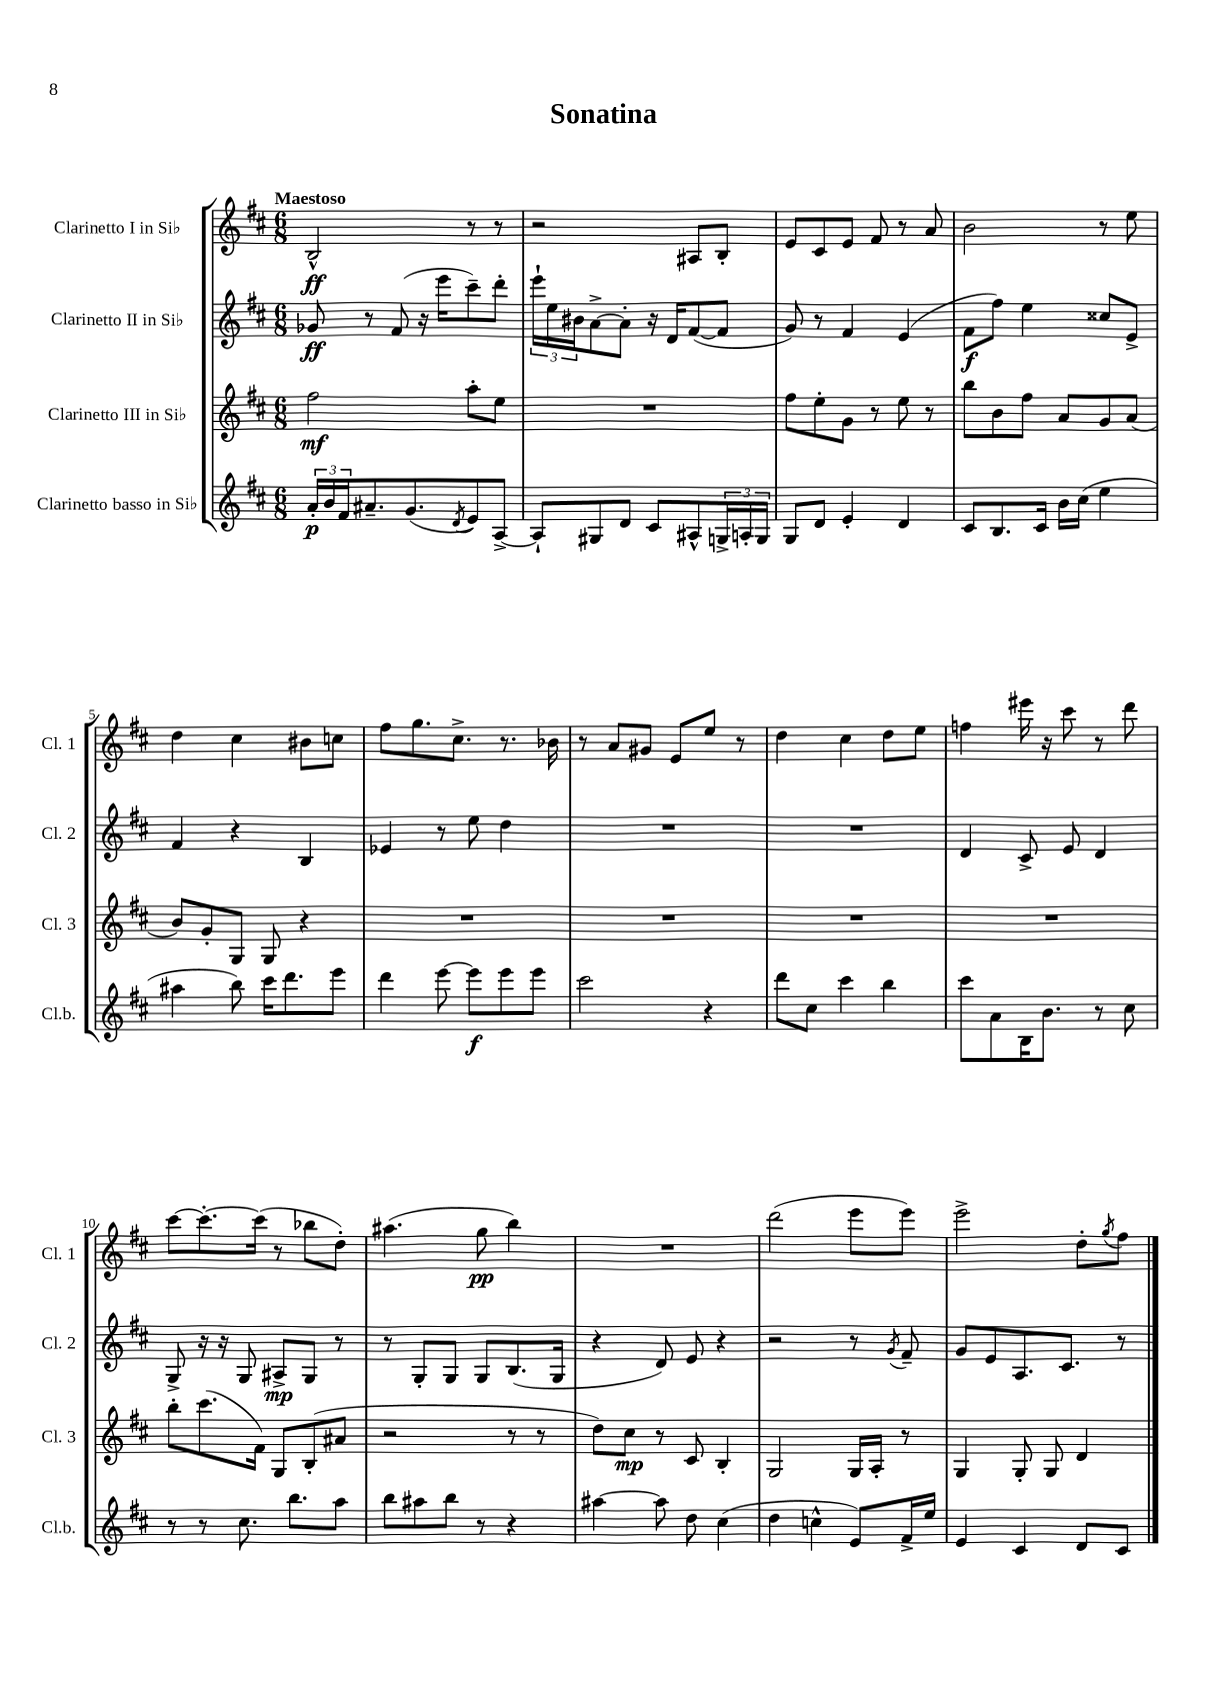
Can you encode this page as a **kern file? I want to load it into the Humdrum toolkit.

**kern	**kern	**kern	**kern
*staff4	*staff3	*staff2	*staff1
*clefG2	*clefG2	*clefG2	*clefG2
*k[f#c#]	*k[f#c#]	*k[f#c#]	*k[f#c#]
*M6/8	*M6/8	*M6/8	*M6/8
24a'	2ff#	8g-	2B^^
24b	.	.	.
24f#	.	.	.
8.a#~	.	8r	.
.	.	(8f#	.
(8.g	.	.	.
.	.	16r	.
.	.	16eee	.
8qd	.	.	.
8e)	8aa'	8ccc#~)	8r
[8A^	8ee	8ddd'	8r
=	=	=	=
8A`]	2.r	24eee`	2r
.	.	24ee	.
.	.	24b#	.
8G#	.	[8a^	.
8d	.	8a']	.
8c#	.	16r	.
.	.	16d	.
8A#^^	.	([8f#	8A#
24G^	.	8f#]	8B'
24A'	.	.	.
24G	.	.	.
=	=	=	=
8G	8ff#	8g)	8e
8d	8ee'	8r	8c#
4e'	8g	4f#	8e
.	8r	.	8f#
4d	8ee	(4e	8r
.	8r	.	8a
=	=	=	=
8c#	8bb	8f#	2b
8.B	8b	8ff#)	.
.	8ff#	4ee	.
16c#	.	.	.
16b	8a	.	.
(16cc#	.	.	.
4ee	8g	8cc##	8r
.	(8a	8e^	8ee
=	=	=	=
4aa#	8b)	4f#	4dd
.	8g'	.	.
8bb)	8G	4r	4cc#
16ccc#	8G	.	.
8.ddd	.	.	.
.	4r	4B	8b#
8eee	.	.	8cc
=	=	=	=
4ddd	2.r	4e-	8ff#
.	.	.	8.gg
[8eee	.	8r	.
.	.	.	8.cc#^
8eee]	.	8ee	.
8eee	.	4dd	8.r
8eee	.	.	.
.	.	.	16b-
=	=	=	=
2ccc#	2.r	2.r	8r
.	.	.	8a
.	.	.	8g#
.	.	.	8e
4r	.	.	8ee
.	.	.	8r
=	=	=	=
8ddd	2.r	2.r	4dd
8cc#	.	.	.
4ccc#	.	.	4cc#
4bb	.	.	8dd
.	.	.	8ee
=	=	=	=
8ccc#	2.r	4d	4ff
8a	.	.	.
16B	.	8c#^	16eee#
8.b	.	.	16r
.	.	8e	8ccc#
8r	.	4d	8r
8cc#	.	.	8ddd
=	=	=	=
8r	8bb'	8G^	[8ccc#
8r	(8.ccc#	16r	8.ccc#'_
.	.	16r	.
8.cc#	.	8G	.
.	16f#)	.	(16ccc#]
.	8G	8A#^	8r
8.bb	.	.	.
.	(8B'	8G	8bb-
8aa	8a#	8r	8dd')
=	=	=	=
8bb	2r	8r	(4.aa#
8aa#	.	8G'	.
8bb	.	8G	.
8r	.	8G	8gg
4r	8r	(8.B	4bb)
.	8r	.	.
.	.	16G	.
=	=	=	=
[4aa#	8dd)	4r	2.r
.	8cc#	.	.
8aa#]	8r	8d)	.
8dd	8c#	8e	.
(4cc#	4B'	4r	.
=	=	=	=
4dd	2G	2r	(2ddd
4cc^^	.	.	.
8e)	16G	8r	8eee
.	16A'	.	.
.	.	8qg	.
16f#^	8r	8f#~	8eee)
16ee	.	.	.
=	=	=	=
4e	4G	8g	2eee^
.	.	8e	.
4c#	8G'	8.A	.
.	8G	.	.
.	.	8.c#	.
8d	4d	.	8dd'
.	.	.	8qgg
8c#	.	8r	8ff#
==	==	==	==
*-	*-	*-	*-
